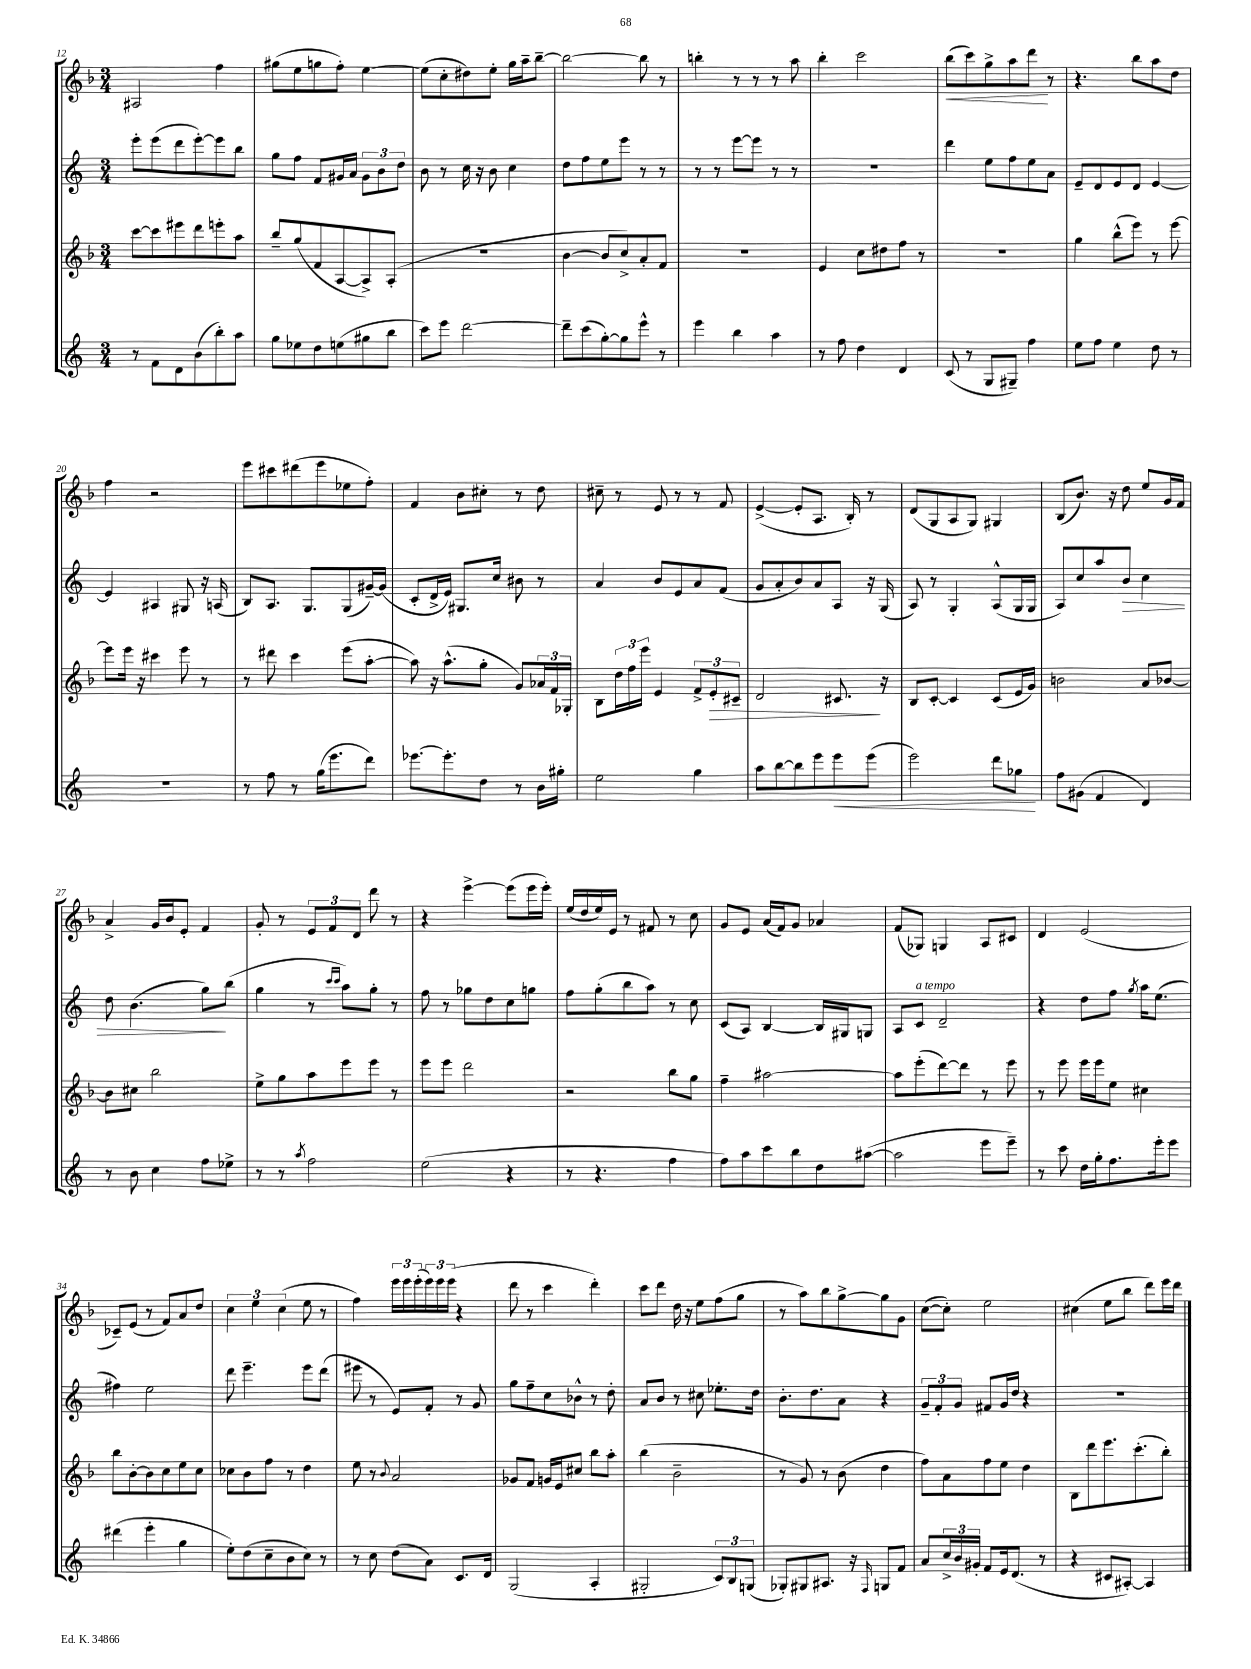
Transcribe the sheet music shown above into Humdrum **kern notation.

**kern	**kern	**kern	**kern
*staff4	*staff3	*staff2	*staff1
*clefG2	*clefG2	*clefG2	*clefG2
*k[]	*k[b-]	*k[]	*k[b-]
*M3/4	*M3/4	*M3/4	*M3/4
8r	[8ccc\L	8eee'\L	2A#/
8f\L	8ccc\]	(8eee\	.
8d\	8eee#\	8ddd\	.
(8b\	8ddd\	[8eee'\)	.
8bb'\)	8eee'\	8eee\]	4ff\
8aa\J	8aa\J	8bb\J	.
=	=	=	=
8gg\L	8bb-~/L	8gg\L	(8gg#\L
8ee-\	(8gg/	8ff\J	8ee\
8dd\	8f/	8f/L	8gg\
(8ee\	[8A/	16g#/L	8ff'\J)
.	.	16a/JJ	.
8gg#\	8A^/])	12g#\L	[4ee\
.	.	12b\	.
8bb\J	(8A'/J	.	.
.	.	12dd\J	.
=	=	=	=
8ccc\L)	2.r	8b\	(8ee\]L
8eee\J	.	8r	8cc'\
[2ddd\	.	16cc\	8dd#\)
.	.	16r	.
.	.	8b\	8ee'\J
.	.	4cc\	16gg\LL
.	.	.	16aa~\J
.	.	.	[8bb-~\J
=	=	=	=
8ddd~\]L	[4b-\	8dd\L	2bb-\_
(8ccc\	.	8ff\	.
[8gg'\)	8b-/]L	8ee\	.
8gg\]	8cc^/)	8eee\J	.
8eee^^\J	8a'/	8r	8bb-\]
8r	8f/J	8r	8r
=	=	=	=
4eee\	2.r	8r	4bb'\
.	.	8r	.
4bb\	.	[8eee\L	8r
.	.	8eee\]J	8r
4aa\	.	8r	8r
.	.	8r	8aa\
=	=	=	=
8r	4e/	2.r	4bb-'\
8ff\	.	.	.
4dd\	8cc\L	.	2ccc\
.	8dd#\	.	.
4d/	8ff\J	.	.
.	8r	.	.
=	=	=	=
(8c/	2.r	4ddd\	(8bb-\L
8r	.	.	8ccc\)
8G/L	.	8ee\L	8gg^\
8G#~/J)	.	8ff\	8aa\
4ff\	.	8ee\	8ddd\J
.	.	8a\J	8r
=	=	=	=
8ee\L	4gg\	8e~/L	4.r
8ff\J	.	8d/	.
4ee\	(8bb-^^\L	8e/	.
.	8eee\J)	8d/J	8bb-\L
8dd\	8r	[4e/	8aa\
8r	[8eee\	.	8dd\J
=	=	=	=
2.r	8eee\]L	4e/]	4ff\
.	16eee\Jk	.	.
.	16r	.	.
.	4ccc#\	4A#/	2r
.	8eee\	8G#/	.
.	8r	16r	.
.	.	(16A/	.
=	=	=	=
8r	8r	8B/L)	8eee\L
8ff\	8ddd#\	8.A/J	8ccc#\
8r	4ccc\	.	(8ddd#\
.	.	8.G/L	.
(16gg\LK	.	.	8eee\
8.eee\	.	.	.
.	(8eee\L	(8G/	8ee-\
8ddd\J)	[8aa'\J	[16g#~/L)	8ff'\J)
.	.	(16g#/]JJ	.
=	=	=	=
[8.eee-\L	8aa\])	8c'/L	4f/
.	16r	16d^/L	.
8.eee-'\]	(8.aa^^\L	16e/JJ)	.
.	.	8.G#/L	8b-\L
8dd\J	8gg'\J	.	8cc#'\J
.	.	16cc/Jk	.
8r	8g/L)	8b#\	8r
16b\LL	24a-/L	8r	8dd\
.	24f/	.	.
16gg#'\JJ	.	.	.
.	24G-'/JJ	.	.
=	=	=	=
2ee\	8B-\L	4a/	8cc#~\
.	24dd\L	.	8r
.	24ff\	.	.
.	24eee\JJ	.	.
.	4e/	8b/L	8e/
.	.	8e/	8r
4gg\	12f^/L	8a/	8r
.	12e'/	.	.
.	.	(8f/J	8f/
.	12c#~/J	.	.
=	=	=	=
8aa\L	2d/	8g/L	([4e^/
[8bb\	.	8a'/	.
8bb\]	.	8b/)	8e'/]L
8eee\	.	8a/	8.A/J
8eee\	8.c#/	8A/J	.
.	.	.	16B-'/)
(8eee\J	.	16r	8r
.	16r	(16G/	.
=	=	=	=
2eee\)	8B-/L	8A/)	(8d/L
.	[8c'/J	8r	8G/
.	4c/]	4G'/	8A/
.	.	.	8G/J)
8ddd\L	(8c/L	(8A^^/L	4G#/
8gg-\J	16e/L	16G/L	.
.	16g/JJ)	16G/JJ	.
=	=	=	=
8ff\L	2b\	8A/L)	(8B-/L
(8g#\J	.	8cc/	8.b-/J)
4f/	.	8aa/	.
.	.	.	16r
.	.	8b/J	8dd\
4d/)	8a/L	4cc\	8ee/L
.	[8b-/J	.	16g/L
.	.	.	16f/JJ
=	=	=	=
8r	8b-\]L	8dd\	4a^/
8b\	8cc#\J	(4.b\	.
4cc\	2bb-\	.	16g/LL
.	.	.	16b-/J
.	.	.	8e'/J
8ff\L	.	8gg\L)	4f/
8ee-^\J	.	(8bb\J	.
=	=	=	=
8r	8ee^\L	4gg\	8g'/
8r	8gg\	.	8r
8qaa/	.	.	.
2ff\	8aa\	8r	12e/L
.	.	.	12f/
.	.	16qqccc/LL	.
.	.	16qqccc/JJ	.
.	8eee\	8aa\L)	.
.	.	.	12d/J
.	8eee\J	8gg'\J	8ddd\
.	8r	8r	8r
=	=	=	=
(2ee\	8eee\L	8ff\	4r
.	8eee\J	8r	.
.	2ddd\	8gg-\L	[4eee^\
.	.	8dd\	.
4r	.	8cc\	(8eee\]L
.	.	8gg\J	16eee\L
.	.	.	16eee'\JJ)
=	=	=	=
8r	2r	8ff\L	(16ee/LL
.	.	.	16dd/
4.r	.	(8gg'\	16ee/)
.	.	.	16e/JJ
.	.	8bb\	8r
.	.	8aa\J)	8f#/
4ff\	8bb-\L	8r	8r
.	8gg\J	8cc\	8cc\
=	=	=	=
8ff\L)	4ff~\	(8c/L	8g/L
8aa\	.	8A/J)	8e/J
8ccc\	[2aa#\	[4B/	(16a/LL
.	.	.	16f/J)
8bb\	.	.	8g/J
8dd\	.	16B/]LL	4a-/
.	.	16G#/J	.
([8aa#\J	.	8G/J	.
=	=	=	=
2aa#\]	8aa#\]L	8A/L	(8f/L
.	(8eee'\	8c/J	8G-/J)
.	[8ddd\)	2d~/	4G/
.	8ddd\]J	.	.
8eee\L	8r	.	8A/L
8eee~\J)	8eee\	.	8c#/J
=	=	=	=
8r	8r	4r	4d/
8ccc\	8eee\	.	.
16dd\LL	16eee\LL	8dd\L	(2e/
16gg'\J	16eee\J	.	.
8.ff\	8ee\J	8ff\J	.
.	.	8qgg/	.
.	4cc#\	16aa\LK	.
16eee'\k	.	(8.ee\J	.
8eee\J	.	.	.
=	=	=	=
(4ddd#\	8bb-\L	4ff#\)	8c-~/L)
.	[8b-'\	.	(8e/J
4eee'\	8b-\]	2ee\	8r
.	8cc\	.	8f/L)
4gg\	8ee\	.	8a/
.	8cc\J	.	8dd/J
=	=	=	=
8ee'\L)	8cc-\L	8ddd\	6cc\
(8dd\	8b-\	4.eee~\	.
.	.	.	6ee\
8cc~\	8ff\J	.	.
.	.	.	(6cc\
8b\	8r	.	.
8cc\J)	4dd\	8eee\L	8ee\
8r	.	(8ddd\J	8r
=	=	=	=
8r	8ee\	8eee#\	4ff\)
8cc\	8r	8r	.
.	8qqb-/	.	.
(8dd\L	2a/	8e/L)	24eee\LL
.	.	.	24eee\
.	.	.	(24eee'\
8a\J)	.	8f'/J	24eee\)
.	.	.	24eee\
.	.	.	(24eee\JJ
8.c/L	.	8r	4r
.	.	8g/	.
16d/Jk	.	.	.
=	=	=	=
(2G/	8g-/L	8gg\L	8ddd\
.	8f/J	8ff~\	8r
.	16g/LL	8cc\	4ccc\
.	16e/J	.	.
.	8cc#/J	8b-^^\J	.
4A'/	8bb-\L	8r	4ddd'\)
.	8aa'\J	8dd'\	.
=	=	=	=
2G#'/	(4bb-\	8a/L	8ccc\L
.	.	8b/J	8ddd\J
.	2b-~\	8r	16dd\
.	.	.	16r
.	.	8cc#\	8ee\L
12c/L)	.	8.ee-'\L	(8ff\
12B/	.	.	.
.	.	.	8gg\J
(12G/J	.	.	.
.	.	16dd\Jk	.
=	=	=	=
8G-'/L)	8r	8.b'\L	8r
8G#/	8g/)	.	8aa\L)
.	.	8.dd\	.
8.A#/J	8r	.	8bb-\
.	(8b-\	8a\J	[8gg^\
16r	.	.	.
16qqF/	.	.	.
8G/L	4dd\	4r	8gg\]
8f/J	.	.	8g\J
=	=	=	=
8a/L	8ff\L)	12g~/L	([8cc\L
.	.	12f'/	.
24cc^/L	8a\	.	8cc'\]J)
24b/	.	12g/J	.
24g#'/JJ	.	.	.
8f/L	8ff\	8f#/L	2ee\
16e/k	8ee\J	16g/L	.
(8.d/J	.	16dd/JJ	.
.	4dd\	4r	.
8r	.	.	.
=	=	=	=
4r	8B-\L	2.r	(4cc#\
.	8ddd\	.	.
8c#/L	8.eee\	.	8ee\L
[8A#'/J)	.	.	8bb-\J
.	(8.ccc'\	.	.
4A#/]	.	.	8ddd\L)
.	8bb-'\J)	.	16eee\L
.	.	.	16ddd\JJ
==	==	==	==
*-	*-	*-	*-
